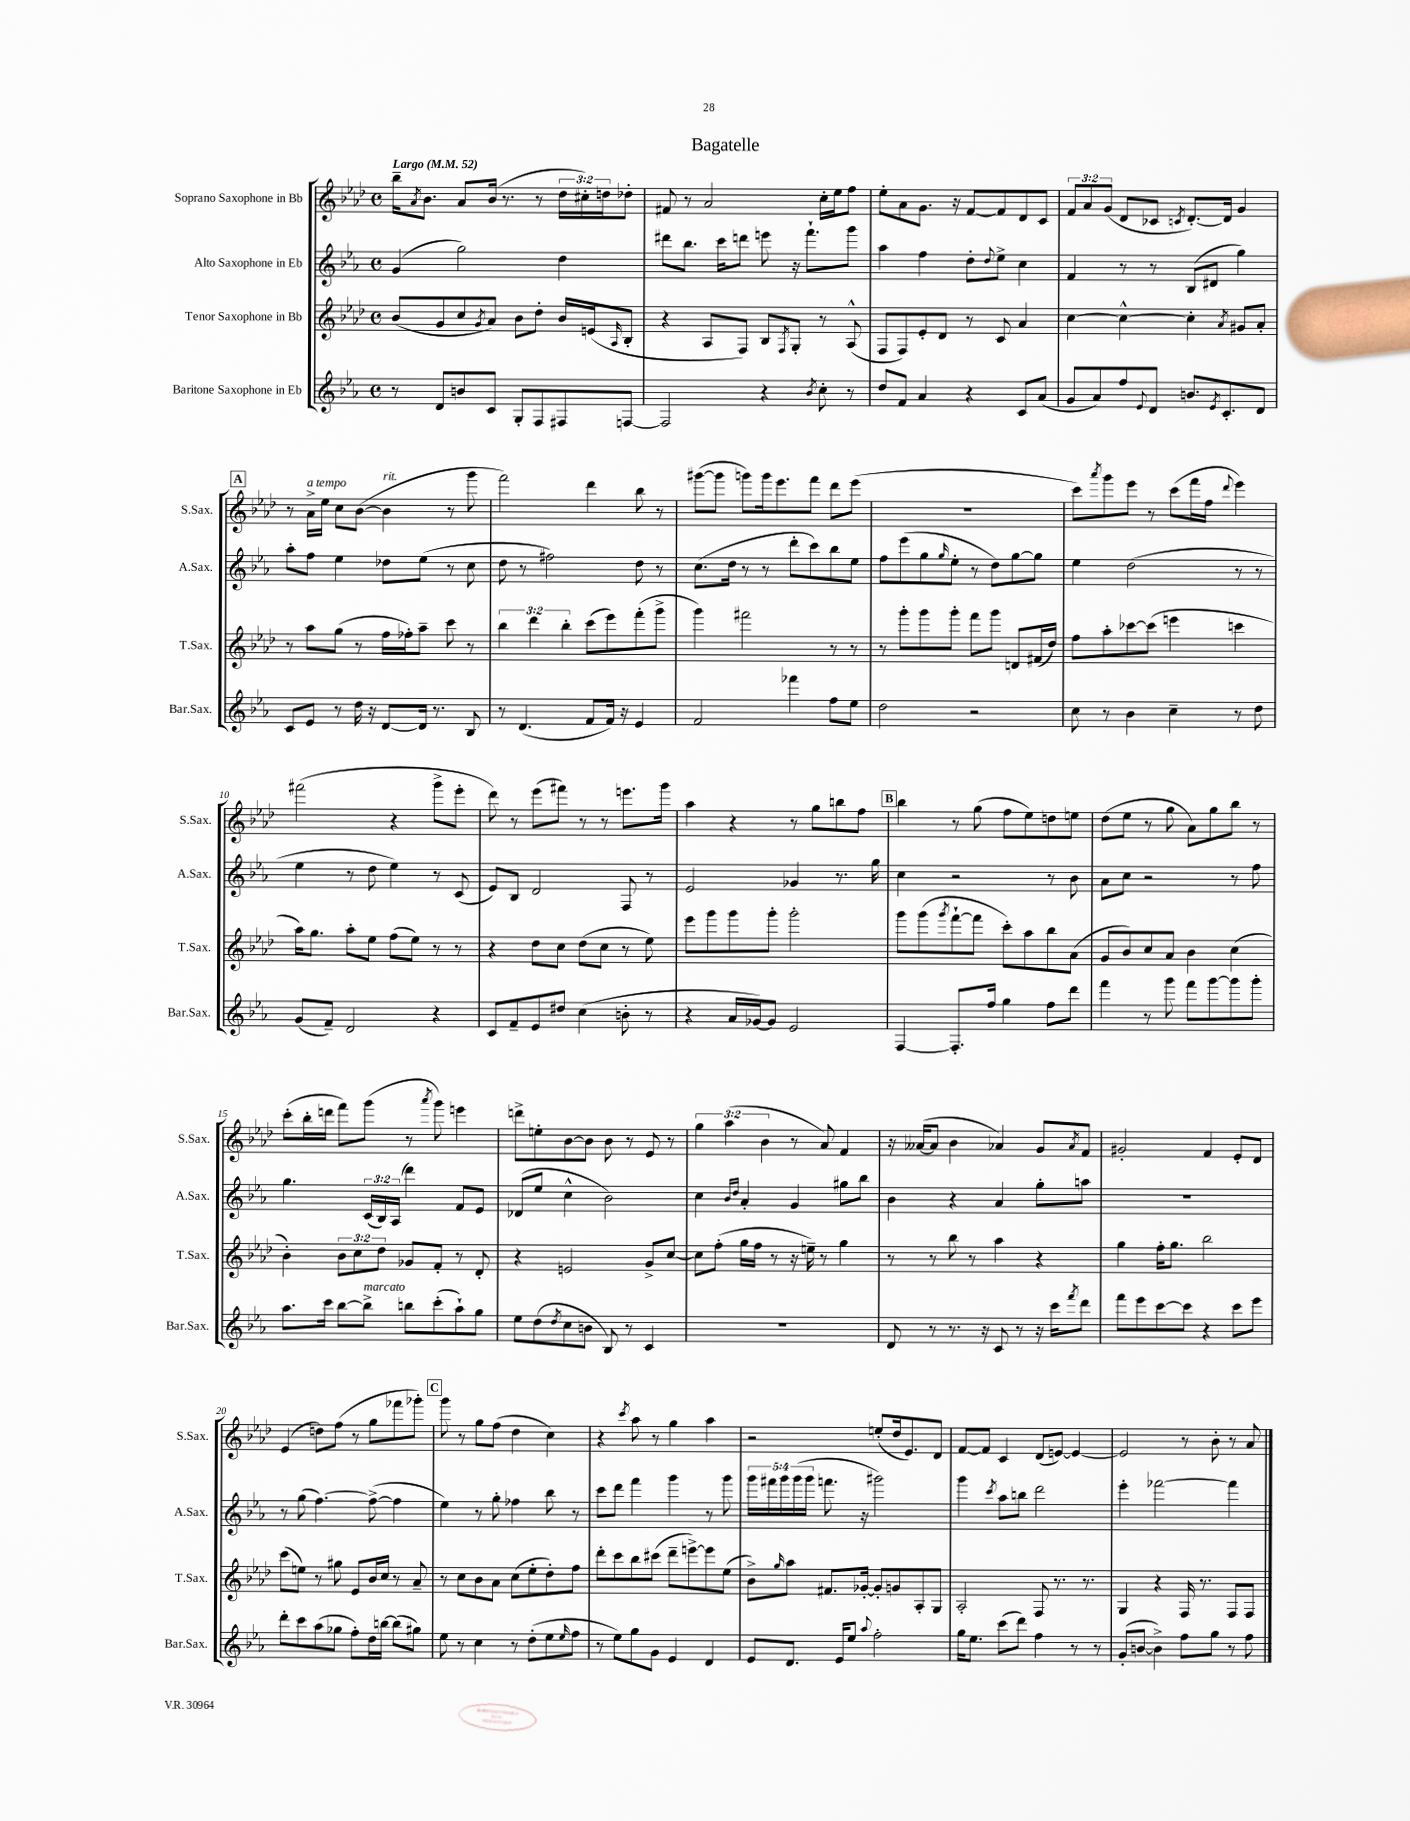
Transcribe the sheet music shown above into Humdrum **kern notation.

**kern	**kern	**kern	**kern
*staff4	*staff3	*staff2	*staff1
*clefG2	*clefG2	*clefG2	*clefG2
*k[b-e-a-]	*k[b-e-a-d-]	*k[b-e-a-]	*k[b-e-a-d-]
*M4/4	*M4/4	*M4/4	*M4/4
*met(c)	*met(c)	*met(c)	*met(c)
*MM52	*MM52	*MM52	*MM52
8r	(8b-/L	(4g/	16bb-~\LK
.	.	.	8qa-/
.	.	.	8.b-\J
8d/L	8g/	.	.
8b/	8cc/	2gg\)	8a-/L
.	8qg/	.	.
8c/J	8a-/J)	.	(16b-/Jk
.	.	.	8.r
8G'/L	8b-\L	.	.
8F/	8dd-'\J	.	8r
8F#/	16b-/LL	4dd\	24dd-\LL
.	.	.	24cc#'\)
.	(16e/J	.	.
.	.	.	24dd\J
.	16qqA-/	.	.
[8F/J	8B-'/J	.	8dd-'\J
=	=	=	=
2F/]	4r	8ddd#\L	8f#/
.	.	8.bb-\J	8r
.	8A-/L	.	2a-/
.	.	16ccc\LK	.
.	8F/J)	8ddd\J	.
4r	8B-/L	8eee\	.
.	8qF/	.	.
.	8G'/J	16r	.
.	.	8.fff`\L	.
8qb-/	.	.	.
8cc'\	8r	.	16cc'\LL
.	.	.	16ee-\J
8r	(8A-^^/	8ggg\J	8ff\J
=	=	=	=
8dd/L	8F/L	4aa-\	8ee-'\L
8f/J	8F/)	.	8a-\
4a-/	8e-'/	4ff\	8.g\J
.	8d-/J	.	.
.	.	.	16r
4r	8r	8dd'\L	[8f/L
.	.	8qqdd/	.
.	8c/	8ee-^\J	8f/]
8c/L	4a-/	4cc\	8d-/
(8a-/J	.	.	8c/J
=	=	=	=
8g/L	[4cc\	4f/	12f/L
.	.	.	12a-/
8a-/)	.	.	.
.	.	.	(12g/J
8ff/	4cc^^\_	8r	8d-/L
8qqe-/	.	.	.
8d/J	.	8r	8c-/J
.	.	.	8qc/
8.b/L	4cc'\]	(8B-/L	[8.d-'/L)
.	.	8d#/J	.
8qe-/	.	.	.
8.c'/	.	.	16d-/]Jk
.	8qa-/	.	.
.	8g#/L	4gg\)	4g/
8d/J	8a-'/J	.	.
=	=	=	=
8c/L	8r	8aa-'\L	8r
8e-/J	8aa-\L	8ff\J	16a-^\LL
.	.	.	16ee-\JJ
8r	(8gg\J	4ee-\	8cc\L
16dd\	8r	.	([8b-\J
16r	.	.	.
[8d/L	16ff\LL	8dd-\L	4b-\]
.	16ff-'\J)	.	.
16d/]Jk	8aa-~\J	(8ee-\J	.
8.r	.	.	.
.	8ccc\	8r	8r
8B-/	8r	8cc\	8ggg\
=	=	=	=
8r	6bb-\	8dd\	2fff\)
(4.d/	.	8r	.
.	6ddd-\	.	.
.	.	2ff#\)	.
.	6bb-'\	.	.
8f/L	(8ccc\L	.	4ddd-\
16f/Jk)	8eee-\)	.	.
16r	.	.	.
4e-/	(8fff'\	8dd\	8bb-\
.	8ggg^\J	8r	8r
=	=	=	=
2f/	4ggg\)	(8.cc\L	([8ggg#\L
.	.	.	8ggg#\]J
.	.	16dd\Jk	.
.	2fff#\	8r	8ggg\L)
.	.	8r	16ggg\k
.	.	.	8.eee-\
4fff-\	.	8ddd'\L	.
.	.	8ccc\)	8fff\J
8ff\L	8r	8bb-\	8ddd-\L
8ee-\J	8r	8ee-\J	(8eee-\J
=	=	=	=
2dd\	8r	8ff\L	1r
.	8ggg'\L	(8eee-\	.
.	8ggg\	8gg\	.
.	.	16qqgg/	.
.	8ggg'\J	8ee-'\J	.
2r	8fff\L	8r	.
.	8ggg\J	8dd\L)	.
.	8d/L	[8gg\	.
.	(16f#/L	8gg\]J	.
.	16dd-/JJ)	.	.
=	=	=	=
8cc\	8ff\L	4ee-\	8ccc\L)
.	.	.	8qaaa-/
8r	8aa-'\	.	8ggg\
4b-\	[8ccc-\	(2dd\	8eee-\J
.	(8ccc-\]J	.	8r
4cc~\	4eee\	.	(8ccc\L
.	.	.	16fff\L
.	.	.	16ff\JJ
.	.	.	8qqddd-/
8r	4ccc\	8r	4eee-\)
8dd\	.	8r	.
=	=	=	=
(8g/L	16aa-\LK)	4ee-\	(2fff#\
.	8.gg\J	.	.
8f~/J)	.	.	.
2d/	8aa-'\L	8r	.
.	8ee-\J	8dd\	.
.	(8ff\L	4ee-\)	4r
.	8ee-\J)	.	.
4r	8r	8r	8ggg^\L
.	8r	(8c/	8eee-'\J
=	=	=	=
8c/L	4r	8e-/L)	8ddd-\)
8f~/	.	8B-/J	8r
8e-/	8dd-\L	2d/	(8eee-\L
8dd#/J	8cc\J	.	8fff#\J)
(4cc\	(8dd-\L	.	8r
.	8cc\J	.	8r
8b'\	8r	8F/	8.eee\L
8r	8ee-\)	8r	.
.	.	.	16ggg\Jk
=	=	=	=
4r	8eee-\L	2e-/	4aa-\
.	8ggg\	.	.
16a-/LL	8ggg\	.	4r
[16g-/J)	.	.	.
8g-/]J	8ggg'\J	.	.
2e-/	2ggg'\	4g-/	8r
.	.	.	8gg\L
.	.	8.r	8bb\
.	.	.	8ff\J
.	.	16gg\	.
=	=	=	=
[4F/	8ggg\L	4cc\	4bb-\
.	(8ggg\	.	.
.	8qggg/	.	.
8.F'/]L	[8fff`\	2r	8r
.	8fff\]J	.	(8gg\
16ff/Jk	.	.	.
4gg\	8ccc'\L)	.	8ff\L
.	8aa-\	.	8ee-\)
8ff\L	8bb-\	8r	8dd\
8ddd\J	(8a-\J	8b-\	8ee\J
=	=	=	=
4fff\	8g/L	8a-\L	(8dd-\L
.	8b-/)	8cc\J	8ee-\J
8r	8cc/	2r	8r
8ggg\	8a-/J	.	8gg\
8fff\L	4b-\	.	8a-\L)
[8ggg\	.	.	8gg\
8ggg\]	(4cc\	8r	8bb-\J
8ggg'\J	.	8ff\	8r
=	=	=	=
8.aa-\L	4b-'\)	4.gg\	(8ccc'\L
.	.	.	16bb-'\L
16ccc\Jk	.	.	16ddd\JJ
[8bb-\L	12b-\L	.	8fff\L)
.	12cc\	.	.
8bb-^\]J	.	(24c/LL	(8ggg\J
.	12dd-\J	24B-/)	.
.	.	(24A-/JJ	.
8bb\L	8g-/L	4ddd\)	8r
.	.	.	8qaaa-/
(8ccc'\	8f'/J	.	8ggg\)
8aa-`\)	8r	8f/L	4eee\
8gg\J	8d-'/	8e-/J	.
=	=	=	=
8ee-\L	4r	(8d-/L	8ddd^\L
(8dd\	.	8ee-/J	8ee'\
8qdd/	.	.	.
8cc\	2e/	4cc^^\	[8b-\
8b\J	.	.	8b-\]J
8B-/)	.	2b-\)	8b-\
8r	.	.	8r
4c/	8g^/L	.	8e-/
.	[8cc/J	.	8r
=	=	=	=
1r	8cc\]L	4cc\	6gg\
.	(8ff'\J	.	.
.	.	.	(6aa-\
.	.	16qqb-/LL	.
.	.	16qqdd/JJ	.
.	16gg\LL	4a-'/	.
.	16ff\JJ	.	.
.	.	.	6b-\
.	8r	.	.
.	16r	4g/	8r
.	16ee~\)	.	.
.	8r	.	8a-/)
.	4gg\	8gg#\L	4f/
.	.	8bb-\J	.
=	=	=	=
8d/	8r	4b-\	16r
.	.	.	([16a--/LK
8r	8r	.	8a--/]J
8.r	8bb-\	4r	4b-\
.	8r	.	.
16r	.	.	.
8c/	4aa-\	4a-/	4a-/)
8r	.	.	.
16r	4r	8gg'\L	8g/L
16ccc\LK	.	.	.
8qfff/	.	.	8qa-/
8ddd\J	.	8aa\J	8f/J
=	=	=	=
8fff\L	4gg\	1r	2g#'/
8eee-\	.	.	.
[8ccc\	16ff'\LK	.	.
.	8.gg\J	.	.
8ccc\]J	.	.	.
4r	2bb-\	.	4f/
8ccc\L	.	.	8e-'/L
8eee-\J	.	.	8d-/J
=	=	=	=
8ddd'\L	(8ccc\L	8r	(4e-/
8ccc\	8ee\J)	(8gg\	.
(8aa-\	8r	[4.ff\)	8dd\L)
8gg-\J	8gg#\	.	(8ff\J
8ff'\L)	8e-/L	.	8r
16dd\L	16b-/L	(8ff^\_	8gg\L
[16bb\JJ	16cc/JJ	.	.
(8bb\]L	8r	4ff\]	8fff-\
8gg#\J)	8a-~/	.	8ggg-'\J)
=	=	=	=
8ee-\	8r	4ee-\)	8ggg\
8r	8cc\L	.	8r
4cc\	8b-\	8r	8gg\L
.	8a-\J	8gg'\	(8ff\J
8r	(8cc\L	4ff-\	4dd-\
(8dd'\L	8ee-'\	.	.
8ee-\	8dd-'\)	8bb-\	4cc\)
16qqee-/	.	.	.
8ff\J	8ff\J	8r	.
=	=	=	=
8r	8ddd-'\L	8ccc\L	4r
8ee-\L)	8ccc\	8ddd\J	.
.	.	.	8qccc/
8gg\	8bb-\	4fff\	8aa-\
8g\J	(8ccc#\J	.	8r
4e-/	8ddd-~\L	4ggg\	4gg\
.	[8eee^\)	.	.
4d/	8eee\]	8r	4aa-\
.	(8ee-\J	8ggg\	.
=	=	=	=
8e-/L	8b-^\L)	20ggg\LL	2r
.	.	20fff#\	.
.	.	20ggg\	.
.	16qqgg/	.	.
8.d/J	8aa-\J	.	.
.	.	(20ggg\	.
.	.	20ggg\JJ	.
.	8.f#/L	8.fff\	.
16e-/LK	.	.	.
8ee-/J	.	.	.
.	[16g-'/Jk	16r	.
8qqaa-/	.	.	.
2ff'\	8g-'/]L	2ggg#\)	(8ee'/L
.	8g/	.	16dd-/k
.	.	.	8.e-/)
.	8A-'/	.	.
.	8G/J	.	8d-/J
=	=	=	=
16gg\LK	2A-'/	4ggg\	[8f/L
8.ee-\J	.	.	.
.	.	.	8f/]J
.	.	8qccc/	.
(8ccc\L	.	8aa-\L	4c/
8ddd\J)	.	8bb\J	.
4ff\	8F/	2ddd\	(8d-/L
.	8.r	.	[8e/J)
8r	.	.	4e/_
.	8.r	.	.
8r	.	.	.
=	=	=	=
(8g'/L	4G/	4eee-'\	2e/]
[8b/J	.	.	.
4b^\])	4r	[2fff-\	.
8ff\L	16F/	.	8r
.	8.r	.	.
8gg\J	.	.	8b-'\
8r	8F/L	4fff-\]	8r
8ff\	8F/J	.	8a-/
==	==	==	==
*-	*-	*-	*-
